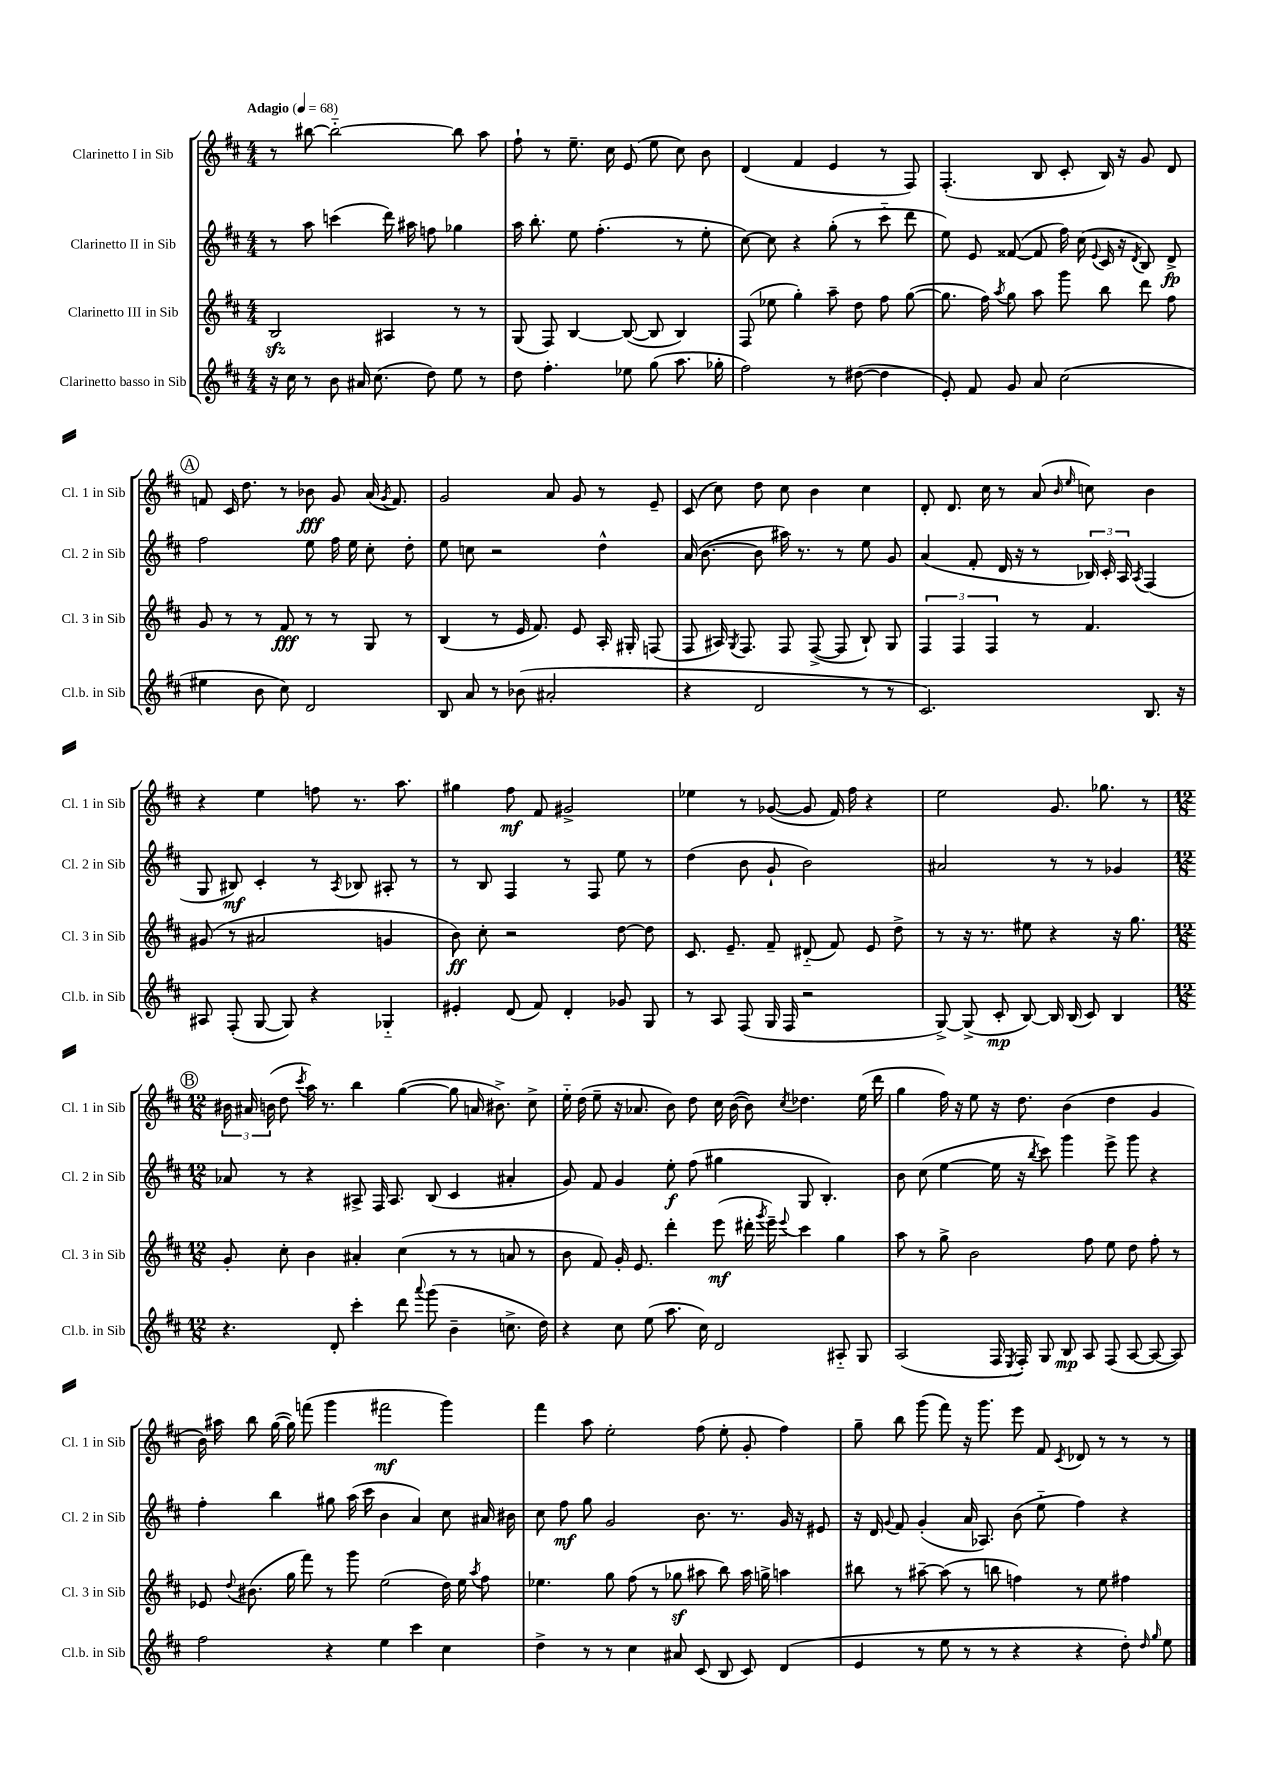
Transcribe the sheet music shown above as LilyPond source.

<<
\new StaffGroup <<
\new Staff = "s0" \with { instrumentName = "Clarinetto I in Sib" shortInstrumentName = "Cl. 1 in Sib" } {
    \clef treble \key d \major \numericTimeSignature \time 4/4 \tempo "Adagio" 4 = 68
    \autoBeamOff r8 bis''8~ bis''2~-_ bis''8 a''8 |
    fis''8-! r8 e''8.-- cis''16 e'8( e''8 cis''8) b'8 |
    d'4( fis'4 e'4 r8 fis8) |
    fis4.-.( b8 cis'8-. b16) r16 g'8 d'8 |
    \mark \markup { \circle "A" } f'8 cis'16 d''8. r8 bes'8\fff g'8 a'16( \acciaccatura { g'8 } f'8.) |
    g'2 a'8 g'8 r8 e'8-- |
    cis'8( cis''8) d''8 cis''8 b'4 cis''4 |
    d'8-. d'8. cis''16 r8 a'8( \grace { b'16 e''16 } c''8) b'4 |
    r4 e''4 f''8 r8. a''8. |
    gis''4 fis''8\mf fis'8 gis'2-> |
    ees''4 r8 ges'8~( ges'8 fis'16) fis''16 r4 |
    e''2 g'8. ges''8. r8 |
    \mark \markup { \circle "B" } \numericTimeSignature \time 12/8 \tuplet 3/2 { bis'16 ais'16 b'16( } d''8 \acciaccatura { cis'''8 } a''16) r8. b''4 g''4~( g''8 a'16 bis'8.->) cis''8-> |
    e''16-_ d''16( e''8-- r16 aes'8. b'8) d''8 cis''16 b'16~( b'8) \acciaccatura { cis''8 } des''4. e''16( d'''16 |
    g''4 fis''16) r16 e''8 r16 d''8. b'4( d''4 g'4 |
    b'16) ais''16 b''8 g''16~( g''16) f'''8( g'''4 fis'''2\mf g'''4) |
    fis'''4 a''8 e''2-. fis''8( e''8-. g'8-. fis''4) |
    g''8-- b''8 g'''8( fis'''8) r16 g'''8. e'''8 fis'8 \acciaccatura { cis'8 } des'8 r8 r8 r8 \bar "|." |
}
\new Staff = "s1" \with { instrumentName = "Clarinetto II in Sib" shortInstrumentName = "Cl. 2 in Sib" } {
    \clef treble \key d \major \numericTimeSignature \time 4/4
    \autoBeamOff r8 a''8 c'''4( d'''16) ais''16 f''8 ges''4 |
    a''16 b''8.-. e''8 fis''4.-.( r8 e''8-. |
    cis''8~) cis''8 r4 g''8-.( r8 cis'''8-_ d'''8 |
    e''8) e'8 fisis'8~( fisis'8 fis''16) cis''16( \appoggiatura { e'8 } cis'16 r16 \acciaccatura { d'8 } b8) d'8->\fp |
    \mark \markup { \circle "A" } fis''2 e''8 fis''16 e''16 cis''8-. d''8-. |
    e''8 c''8 r2 d''4-^ |
    a'16( b'8.~ b'8 ais''16) r8. r8 e''8 g'8 |
    a'4( fis'8-. d'16 r16 r8 \tuplet 3/2 { bes16) cis'16-. a16 } \acciaccatura { a8 } fis4( |
    g8 bis8\mf) cis'4-. r8 \acciaccatura { a8 } bes8 ais8-. r8 |
    r8 b8 fis4 r8 fis8 e''8 r8 |
    d''4( b'8 g'8-! b'2) |
    ais'2 r8 r8 ges'4 |
    \mark \markup { \circle "B" } \numericTimeSignature \time 12/8 aes'8 r8 r4 ais8-> fis16 ais8. b8( cis'4 ais'4-. |
    g'8) fis'8 g'4 e''8-.\f fis''8( gis''4 g8 b4.-.) |
    b'8 cis''8( e''4~ e''16 r16 \acciaccatura { b''8 } cis'''8) g'''4 e'''8-> g'''8 r4 |
    fis''4-. b''4 gis''8 a''16( cis'''16 b'4 a'4) cis''8 ais'16 bis'16 |
    cis''8 fis''8\mf g''8 g'2 b'8. r8. g'16 r16 eis'8 |
    r16 d'16 \appoggiatura { g'8 } fis'8 g'4-.( a'16 aes8.) b'8( e''8-_ fis''4) r4 \bar "|." |
}
\new Staff = "s2" \with { instrumentName = "Clarinetto III in Sib" shortInstrumentName = "Cl. 3 in Sib" } {
    \clef treble \key d \major \numericTimeSignature \time 4/4
    \autoBeamOff b2\sfz ais4 r8 r8 |
    g8( fis8) b4~ b8~( b8 b4) |
    fis8( ees''8 g''4-.) a''8-- d''8 fis''8 g''8~( |
    g''8. fis''16) \acciaccatura { a''8 } g''8 a''8 g'''8 b''8 d'''8 fis''8 |
    \mark \markup { \circle "A" } g'8 r8 r8 fis'8\fff r8 r8 g8 r8 |
    b4( r8 e'16 fis'8.) e'8 a16-. gis16-. f8( |
    fis8 ais16) \acciaccatura { g8 } fis8. fis8 fis8~->( fis8 b8-!) g8 |
    \tuplet 3/2 { fis4 fis4 fis4 } r8 fis'4. |
    gis'8( r8 ais'2 g'4 |
    b'8\ff) cis''8-. r2 d''8~ d''8 |
    cis'8. e'8.-- fis'8-- dis'8-_( fis'8) e'8 d''8-> |
    r8 r16 r8. eis''8 r4 r16 g''8. |
    \mark \markup { \circle "B" } \numericTimeSignature \time 12/8 g'8-. cis''8-. b'4 ais'4-. cis''4( r8 r8 a'8 r8 |
    b'8 fis'8) g'16-. e'8. d'''4-. e'''8\mf( dis'''16-. \acciaccatura { g'''8 } e'''16--) \appoggiatura { e'''8 } cis'''4 g''4 |
    a''8 r8 g''8-> b'2 fis''8 e''8 d''8 fis''8-. r8 |
    ees'8 \appoggiatura { d''8 } bis'8.( g''16 fis'''8) r8 g'''8 e''2( d''16) e''16 \acciaccatura { a''8 } fis''8 |
    ees''4. g''8 fis''8( r8 ges''8\sf ais''8 b''8) ais''16 g''16-> a''4 |
    bis''8 r8 ais''8~-- ais''8( r8 b''8 f''4) r8 e''8 fis''4 \bar "|." |
}
\new Staff = "s3" \with { instrumentName = "Clarinetto basso in Sib" shortInstrumentName = "Cl.b. in Sib" } {
    \clef treble \key d \major \numericTimeSignature \time 4/4
    \autoBeamOff r16 cis''16 r8 b'8 ais'16 cis''8.( d''8) e''8 r8 |
    d''8 fis''4.-. ees''8 g''8( a''8. ges''16-. |
    fis''2) r8 dis''8~( dis''4 |
    e'8-.) fis'8 g'8 a'8 cis''2( |
    \mark \markup { \circle "A" } eis''4 b'8 cis''8) d'2 |
    b8 a'8 r8 bes'8( ais'2-. |
    r4 d'2 r8 r8 |
    cis'2.) b8. r16 |
    ais8 fis8-.( g8~ g8) r4 ges4-_ |
    eis'4-. d'8( fis'8) d'4-. ges'8 g8 |
    r8 a8 fis8( g16 fis16 r2 |
    g8~->) g8->( cis'8-.\mp b8~) b16 b16( cis'8) b4 |
    \mark \markup { \circle "B" } \numericTimeSignature \time 12/8 r4. d'8-. cis'''4-. d'''8 \appoggiatura { a'''8 } g'''8( b'4-- c''8.-> d''16) |
    r4 cis''8 e''8( a''8. cis''16) d'2 ais8-_ g8 |
    a2( fis16 \acciaccatura { e8 } fis16-.) g8 b8\mp a8 fis8( a8~ a8~ a8) |
    fis''2 r4 e''4 cis'''4 cis''4 |
    d''4-> r8 r8 cis''4 ais'8 cis'8( b8 cis'8) d'4( |
    e'4 r8 e''8 r8 r8 r4 r4 d''8-.) \grace { d''16 g''16 } e''8 \bar "|." |
}
>>
>>
\layout { \context { \Score \remove "Bar_number_engraver" } }
